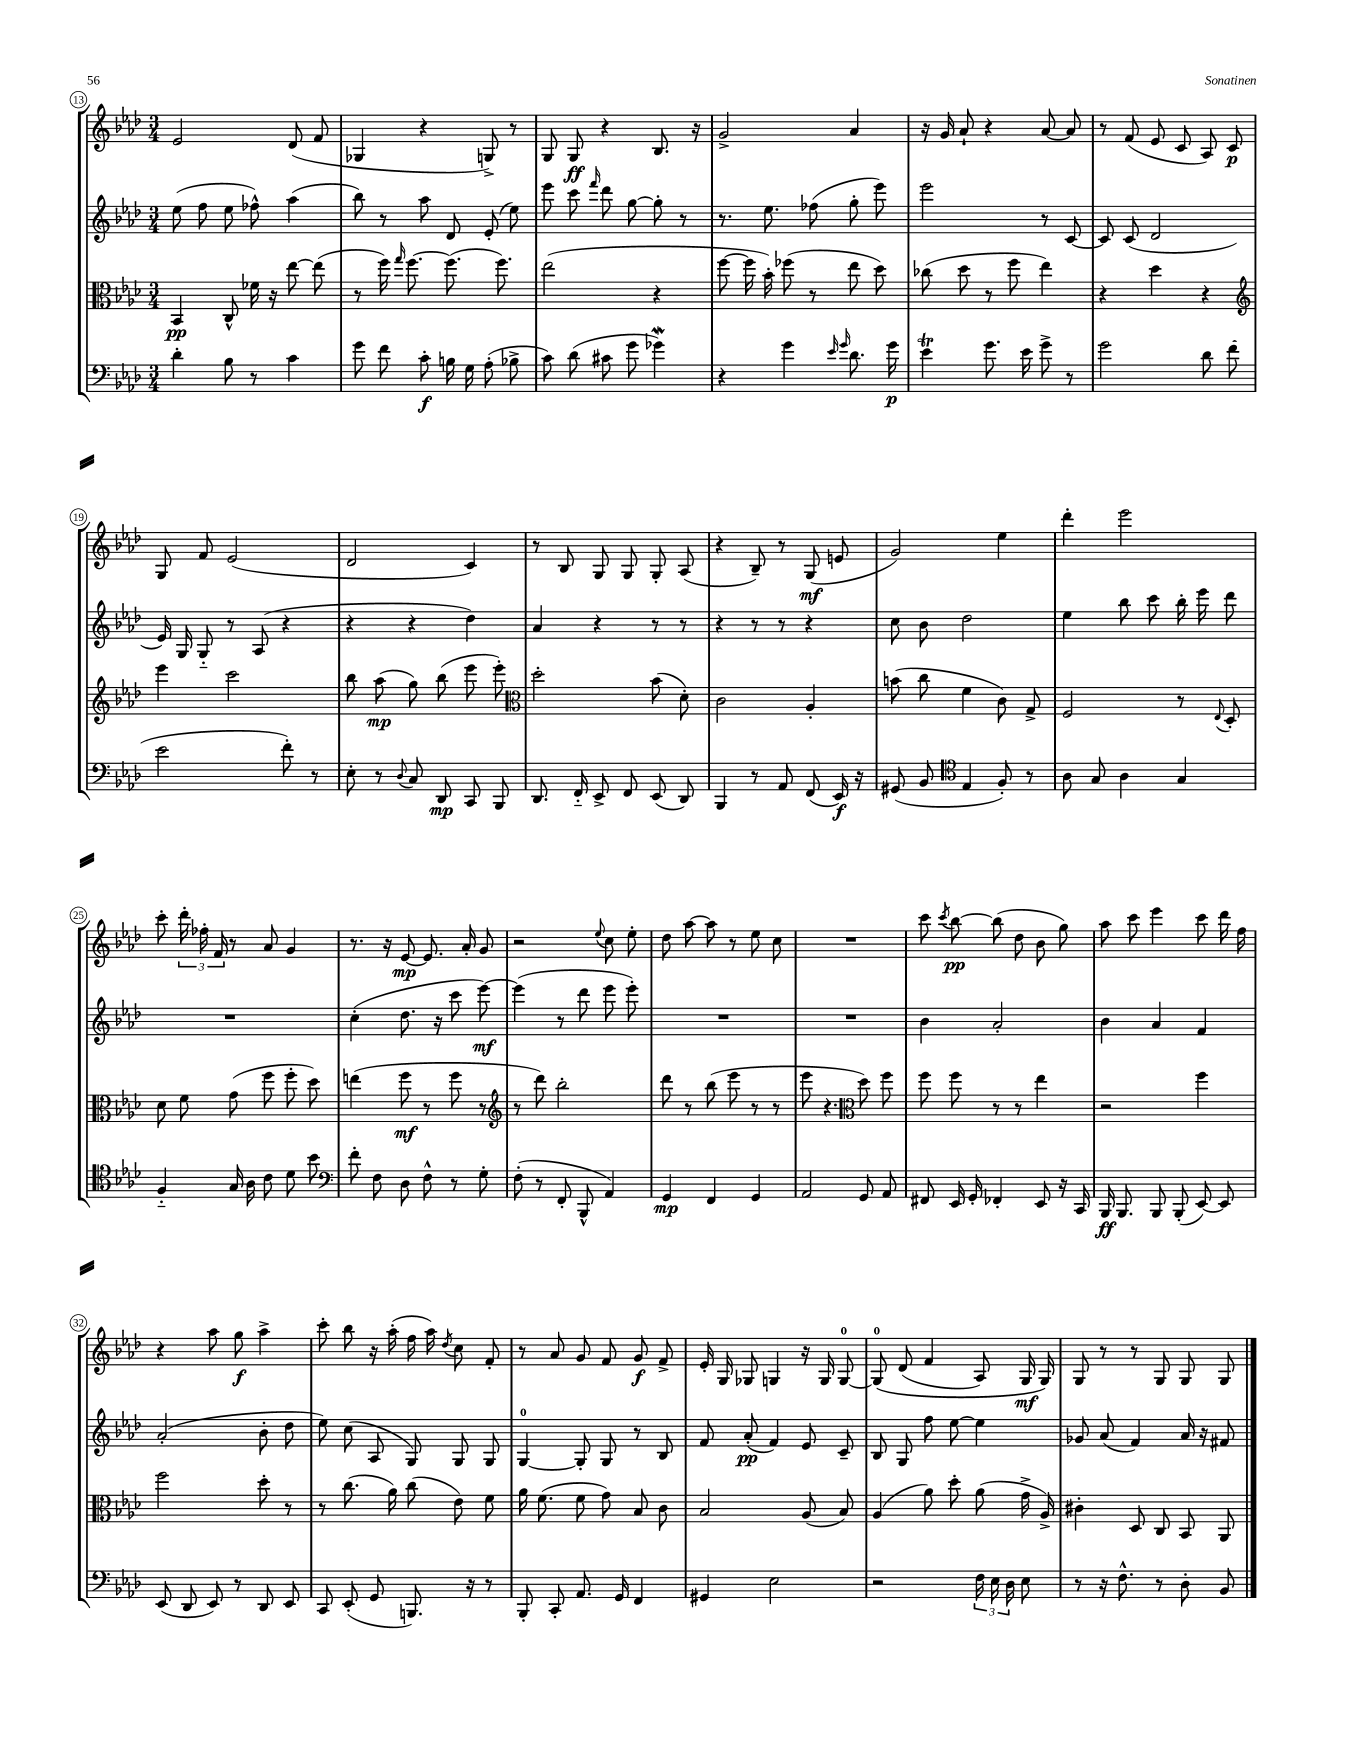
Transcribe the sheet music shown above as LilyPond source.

<<
\new StaffGroup <<
\new Staff = "s0" {
    \clef treble \key aes \major \numericTimeSignature \time 3/4
    \autoBeamOff ees'2 des'8( f'8 |
    ges4 r4 g8->) r8 |
    g8 g8\ff r4 bes8. r16 |
    g'2-> aes'4 |
    r16 g'16 aes'8-! r4 aes'8~ aes'8 |
    r8 f'8( ees'8 c'8 aes8) c'8\p |
    g8 f'8 ees'2( |
    des'2 c'4) |
    r8 bes8 g8 g8 g8-. aes8( |
    r4 bes8--) r8 g8\mf( e'8 |
    g'2) ees''4 |
    des'''4-. ees'''2 |
    c'''8-. \tuplet 3/2 { des'''16-. fes''16-. f'16 } r8 aes'8 g'4 |
    r8. r16 ees'8~\mp ees'8. aes'16-. g'8 |
    r2 \appoggiatura { ees''8 } c''8 ees''8-. |
    des''8 aes''8~ aes''8 r8 ees''8 c''8 |
    R2. |
    c'''8 \acciaccatura { c'''8 } bes''8~\pp bes''8( des''8 bes'8 g''8) |
    aes''8 c'''8 ees'''4 c'''8 des'''16 f''16 |
    r4 aes''8 g''8\f aes''4-> |
    c'''8-. bes''8 r16 aes''16-.( f''16 aes''16) \acciaccatura { des''8 } c''8 f'8-. |
    r8 aes'8 g'8 f'8 g'8\f f'8-> |
    ees'16-. g16 ges8 g4 r16 g16 g8-0~ |
    g8-0\( des'8( f'4 aes8) g16\mf g16\) |
    g8 r8 r8 g8 g8 g8 \bar "|." |
}
\new Staff = "s1" {
    \clef treble \key aes \major \numericTimeSignature \time 3/4
    \autoBeamOff ees''8( f''8 ees''8 fes''8-^) aes''4( |
    bes''8) r8 aes''8 des'8 ees'8-.( ees''8) |
    ees'''8 c'''8 \grace { f'''16 } des'''8 g''8~ g''8-. r8 |
    r8. ees''8. fes''8( g''8-. ees'''8) |
    ees'''2 r8 c'8~ |
    c'8 c'8( des'2 |
    ees'16) g16 g8-_ r8 aes8( r4 |
    r4 r4 des''4) |
    aes'4 r4 r8 r8 |
    r4 r8 r8 r4 |
    c''8 bes'8 des''2 |
    ees''4 bes''8 c'''8 bes''16-. ees'''16 des'''8 |
    R2. |
    c''4-.( des''8. r16 c'''8 ees'''8~\mf) |
    ees'''4( r8 des'''8 ees'''8 ees'''8-.) |
    R2. |
    R2. |
    bes'4 aes'2-. |
    bes'4 aes'4 f'4 |
    aes'2-.( bes'8-. des''8 |
    ees''8) c''8( aes8 g8) g8 g8 |
    g4-0~ g8-. g8 r8 bes8 |
    f'8 aes'8-.\pp( f'4) ees'8 c'8-- |
    bes8 g8 f''8 ees''8~ ees''4 |
    ges'8 aes'8( f'4) aes'16 r16 fis'8 \bar "|." |
}
\new Staff = "s2" {
    \clef alto \key aes \major \numericTimeSignature \time 3/4
    \autoBeamOff bes,4\pp c8-^ fes'16 r16 ees''8~ ees''8( |
    r8 f''16) \grace { g''16 } f''8.~ f''8.( f''8.) |
    ees''2( r4 |
    f''8~ f''16 bes'16-.) fes''8( r8 ees''8 des''8) |
    ces''8( des''8 r8 f''8 ees''4) |
    r4 des''4 r4 |
    \clef treble ees'''4 c'''2 |
    bes''8 aes''8\mp( g''8) bes''8( ees'''8 ees'''8-.) |
    \clef alto des''2-. bes'8( des'8-.) |
    c'2 aes4-. |
    b'8( c''8 f'4 c'8) g8-> |
    f2 r8 \appoggiatura { ees8 } des8-. |
    des'8 f'8 g'8( f''8 f''8-. des''8) |
    e''4( f''8\mf r8 f''8 r8 |
    \clef treble r8 des'''8) bes''2-. |
    des'''8 r8 bes''8( ees'''8 r8 r8 |
    ees'''8 r4. \clef alto des''8) f''8 |
    f''8 f''8 r8 r8 ees''4 |
    r2 f''4 |
    f''2 des''8-. r8 |
    r8 c''8.( aes'16) c''8( ees'8) f'8 |
    aes'16 f'8.( f'8 g'8) bes8 c'8 |
    bes2 aes8( bes8) |
    aes4( aes'8) des''8-. aes'8( g'16-> aes16->) |
    cis'4-. des8 c8 bes,8 aes,8 \bar "|." |
}
\new Staff = "s3" {
    \clef bass \key aes \major \numericTimeSignature \time 3/4
    \autoBeamOff des'4-. bes8 r8 c'4 |
    g'8 f'8 c'8-.\f b16 g16 aes8-.( bes8-> |
    c'8) des'8( cis'8 g'8 ges'4\mordent) |
    r4 g'4 \grace { ees'16 g'16 } des'8. g'16\p |
    ees'4\trill g'8. ees'16 g'8-> r8 |
    g'2 des'8 f'8( |
    ees'2 f'8-.) r8 |
    ees8-. r8 \appoggiatura { des8 } c8 des,8\mp c,8 bes,,8 |
    des,8. f,16-_ ees,8-> f,8 ees,8( des,8) |
    bes,,4 r8 aes,8 f,8( ees,16\f) r16 |
    gis,8( bes,8 \clef tenor ees4 f8-.) r8 |
    aes8 g8 aes4 g4 |
    f4-_ g16 aes16 c'8 des'8 bes'8 |
    \clef bass f'8-. f8 des8 f8-^ r8 g8-. |
    f8-.( r8 f,8-. bes,,8-^ aes,4) |
    g,4\mp f,4 g,4 |
    aes,2 g,8 aes,8 |
    fis,8 ees,16 g,16-. fes,4-. ees,8 r16 c,16 |
    bes,,16\ff bes,,8. bes,,8 bes,,8-.( ees,8~) ees,8 |
    ees,8( des,8 ees,8) r8 des,8 ees,8 |
    c,8 ees,8-.( g,8 b,,8.) r16 r8 |
    bes,,8-. c,8-. aes,8. g,16 f,4 |
    gis,4 ees2 |
    r2 \tuplet 3/2 { f16 ees16 des16 } ees8 |
    r8 r16 f8.-^ r8 des8-. bes,8 \bar "|." |
}
>>
>>
\layout { \context { \Score currentBarNumber = #13 \override BarNumber.stencil = #(make-stencil-circler 0.1 0.3 ly:text-interface::print) } }
